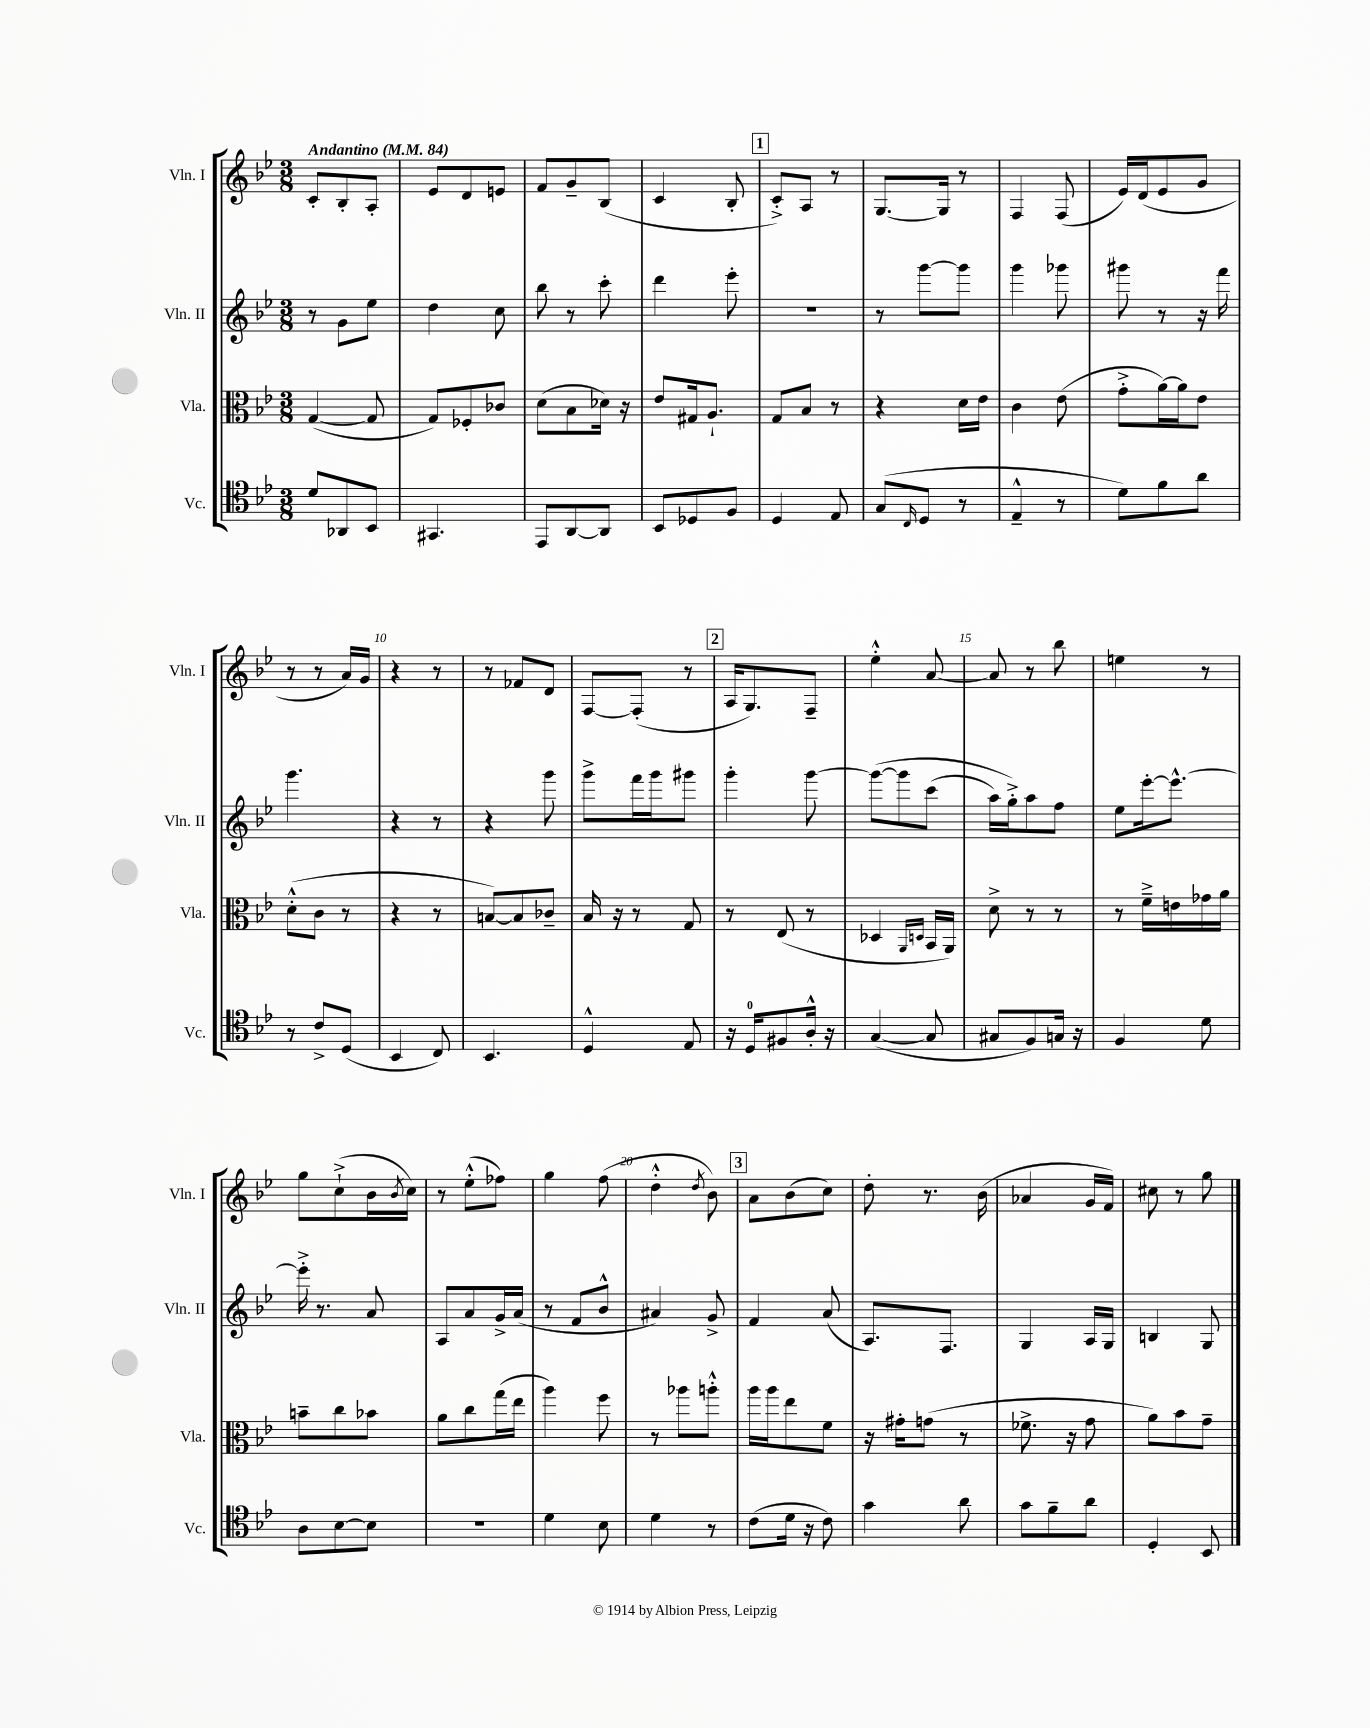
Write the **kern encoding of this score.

**kern	**kern	**kern	**kern
*staff4	*staff3	*staff2	*staff1
*clefC4	*clefC3	*clefG2	*clefG2
*k[b-e-]	*k[b-e-]	*k[b-e-]	*k[b-e-]
*M3/8	*M3/8	*M3/8	*M3/8
*MM84	*MM84	*MM84	*MM84
8d	([4G	8r	8c'
8AA-	.	8g	8B-'
8BB-	8G]	8ee-	8A'
=	=	=	=
4.GG#	8G)	4dd	8e-
.	8F-'	.	8d
.	8c-	8cc	8e
=	=	=	=
8EE-	(8d	8bb-	8f
[8AA	8B-	8r	8g~
8AA]	16d-)	8ccc'	(8B-
.	16r	.	.
=	=	=	=
8BB-	8e-	4ddd	4c
8D-	16G#	.	.
.	8.A`	.	.
8F	.	8eee-'	8B-'
=	=	=	=
4D	8G	4.r	8c'^)
.	8B-	.	8A
8E-	8r	.	8r
=	=	=	=
(8G	4r	8r	[8.G
16qqC	.	.	.
8D	.	[8ggg	.
.	.	.	16G]
8r	16d	8ggg]	8r
.	16e-	.	.
=	=	=	=
4E-~^^	4c	4ggg	4F
8r	(8e-	8ggg-	(8F
=	=	=	=
8d)	8g'^	8ggg#	16e-)
.	.	.	(16d
8f	[16a)	8r	8e-
.	16a]	.	.
8a	8e-	16r	8g
.	.	16fff	.
=	=	=	=
8r	(8d'^^	4.ggg	8r
8c^	8c	.	8r
(8D	8r	.	16a)
.	.	.	16g
=	=	=	=
4BB-	4r	4r	4r
8C)	8r	8r	8r
=	=	=	=
4.BB-	[8B)	4r	8r
.	8B]	.	8f-
.	8c-~	8ggg	8d
=	=	=	=
4D^^	16B-	8ggg^	[8F
.	16r	.	.
.	8r	16fff	(8F']
.	.	16ggg	.
8E-	8G	8ggg#	8r
=	=	=	=
16r	8r	4ggg'	16A
16D	.	.	8.G)
8F#	(8E-	.	.
16A'^^	8r	[8ggg	8F~
16r	.	.	.
=	=	=	=
([4G	4D-	&(8ggg_	4ee-'^^
.	.	8ggg]	.
.	16qqAA	.	.
.	16qqD	.	.
8G]	16BB-	(8ccc	[8a
.	16AA)	.	.
=	=	=	=
8G#	8d^	16aa)	8a]
.	.	16gg'^&)	.
8F)	8r	8aa	8r
16G	8r	8ff	8bb-
16r	.	.	.
=	=	=	=
4F	8r	8ee-	4ee
.	16f~^	[16eee-'	.
.	16e	8.eee-^^_	.
8d	16g-	.	8r
.	16a	.	.
=	=	=	=
8A	8b~	16eee-'^]	8gg
.	.	8.r	.
[8B-	8cc	.	(8cc`^
8B-]	8b-	8a	16b-
.	.	.	8qb-
.	.	.	16cc)
=	=	=	=
4.r	8a	8A	8r
.	8cc	8a	(8ee-'^^
.	(16gg	16g^	8ff-)
.	16ee-	(16a	.
=	=	=	=
4d	4aa)	8r	4gg
.	.	8f	.
8B-	8ff	8b-^^	(8ff
=	=	=	=
4d	8r	4a#)	4dd'^^
.	8aa-	.	.
.	.	.	8qdd
8r	8aa'^^	8g^	8b-)
=	=	=	=
(8c	16aa	4f	8a
.	16aa	.	.
16d	8ee-	.	(8b-
16r	.	.	.
8c)	8f	(8a	8cc)
=	=	=	=
4g	16r	8.A)	8dd'
.	16g#'	.	.
.	(8g	.	8.r
.	.	8.F	.
8a	8r	.	.
.	.	.	(16b-
=	=	=	=
8g	8.f-^	4G	4a-
8f~	.	.	.
.	16r	.	.
8a	8g	16A	16g
.	.	16G	16f)
=	=	=	=
4D'	8a)	4B	8cc#
.	8b-	.	8r
8BB-	8g~	8G	8gg
==	==	==	==
*-	*-	*-	*-
